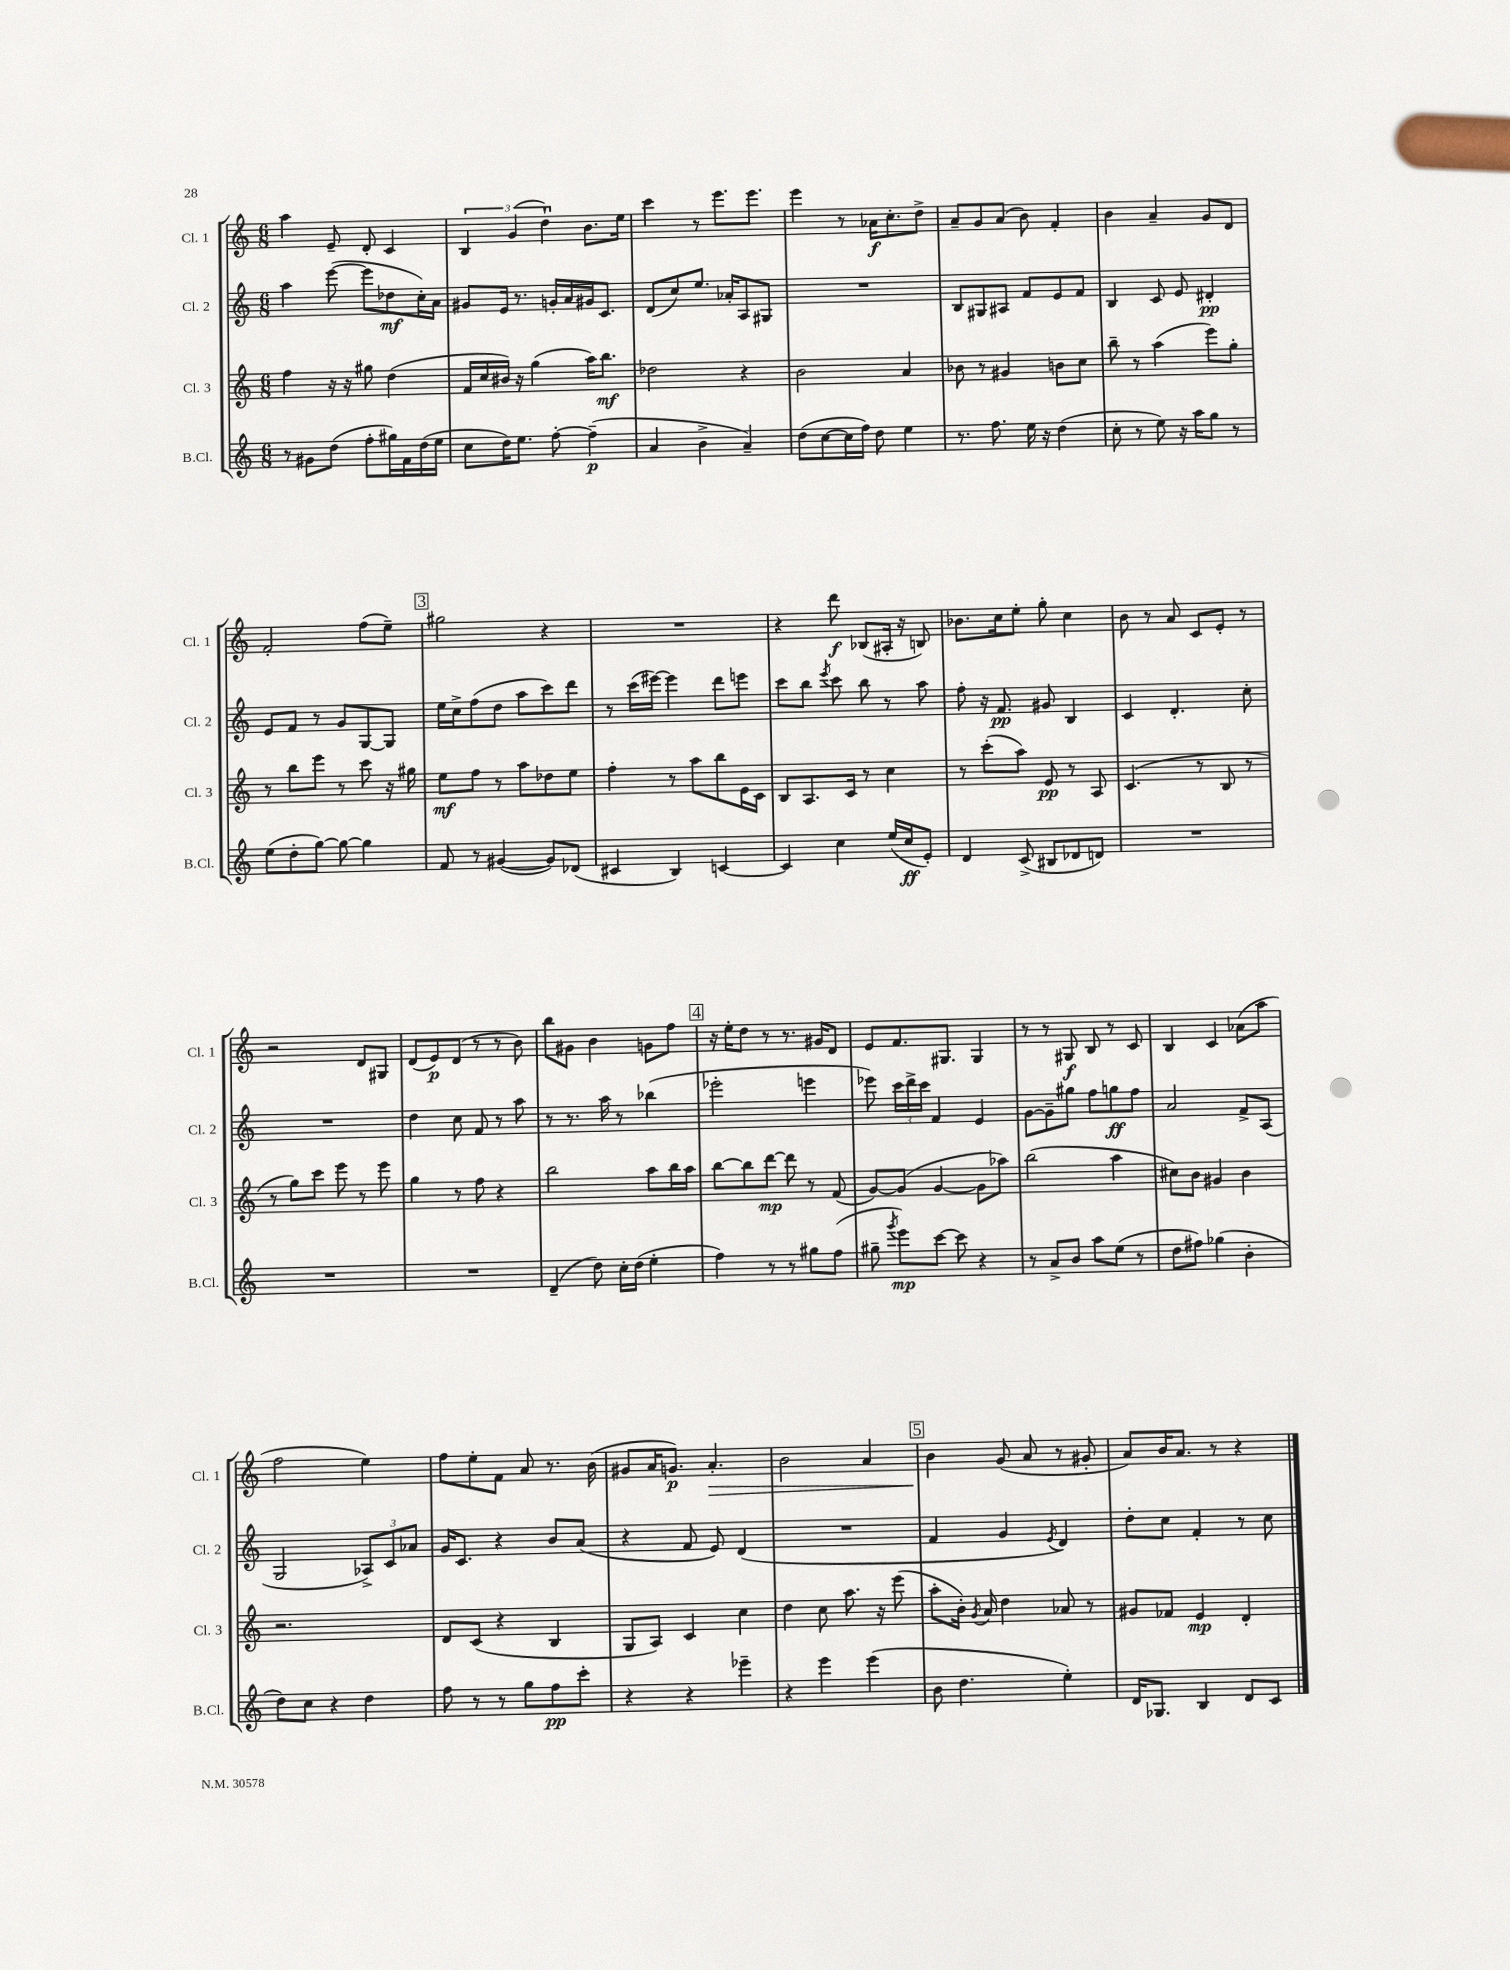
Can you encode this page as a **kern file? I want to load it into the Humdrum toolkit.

**kern	**kern	**kern	**kern
*staff4	*staff3	*staff2	*staff1
*clefG2	*clefG2	*clefG2	*clefG2
*k[]	*k[]	*k[]	*k[]
*M6/8	*M6/8	*M6/8	*M6/8
8r	4ff	4aa	4aa
8g#	.	.	.
(8dd	16r	([8eee	8e~
.	16r	.	.
8ff'	8gg#	8eee]	8d'
16gg#)	(4dd	8dd-	4c
16f	.	.	.
(16dd	.	16cc')	.
16ee	.	16a	.
=	=	=	=
8cc	16f	8g#	6B
.	16cc	.	.
16dd)	16b#)	16e	.
.	.	.	(6g
8.ee	16r	8.r	.
.	(4gg	.	.
.	.	.	6dd`)
[8ff'	.	16g'	.
.	.	16a	.
(4ff~]	16aa)	16g#	8.b
.	8.bb	8.c	.
.	.	.	16ee
=	=	=	=
4a	2dd-	(8d	4ccc
.	.	8cc)	.
4b^	.	8.ee	8r
.	.	.	8.eee
.	.	16a-'	.
4a~)	4r	8A	.
.	.	.	8.eee
.	.	8G#	.
=	=	=	=
(8dd	2b	2.r	4eee
[8cc	.	.	.
16cc]	.	.	8r
16ff)	.	.	.
8dd	.	.	16a-
.	.	.	8.cc'
4ee	4a	.	.
.	.	.	8dd^
=	=	=	=
8.r	8b-	8B	8a~
.	8r	8G#	8g
8.ff	.	.	.
.	4g#	8A#	(8a
16ee	.	8f	8b)
16r	.	.	.
(4dd	8b	8e	4f'
.	8cc	8f	.
=	=	=	=
8cc'	8bb~	4B	4b
8r	8r	.	.
8ee)	(4aa	8c	4a~
16r	.	8e	.
16aa	.	.	.
8gg	8eee)	4d#'	8g
8r	8gg'	.	8d
=	=	=	=
(8ee	8r	8e	2f'
8dd'	8bb	8f	.
[8gg)	8eee	8r	.
8gg_	8r	8g	.
4gg]	8ccc	[8G	(8ff
.	16r	8G]	8ee~)
.	16gg#	.	.
=	=	=	=
8f	8ee	16ee	2gg#
.	.	16cc^	.
8r	8ff	(8ff	.
([4g#	8r	8dd	.
.	8aa	8aa	.
8g#])	8dd-	8ccc)	4r
(8d-	8ee	8ddd	.
=	=	=	=
4c#	4ff'	8r	2.r
.	.	(16ccc	.
.	.	[16eee#)	.
4B)	8r	4eee#]	.
.	8aa	.	.
[4c	8bb	8ddd	.
.	16e	8eee	.
.	16c	.	.
=	=	=	=
4c]	8B	8ccc	4r
.	8.A	8bb	.
.	.	8qeee	.
4cc	.	8ccc	8ddd
.	16c	.	.
.	8r	8bb	(8B-
(16ee	4cc	8r	16A#'
16cc	.	.	16r
8e')	.	8aa	8B)
=	=	=	=
4d	8r	8ff'	8.b-
.	(8ccc'	16r	.
.	.	8.f	16cc
(8c^	8aa)	.	8ee'
8B#	8e	8g#	8gg'
8d-	8r	4B	4cc
8d)	8A	.	.
=	=	=	=
2.r	(4.c	4c	8b
.	.	.	8r
.	.	4.d'	8a
.	8r	.	8c
.	8B	.	8e'
.	8r	8cc'	8r
=	=	=	=
2.r	8r	2.r	2r
.	8gg)	.	.
.	8ccc	.	.
.	8eee	.	.
.	8r	.	8d
.	8eee	.	8G#
=	=	=	=
2.r	4gg	4dd	(8d
.	.	.	8e)
.	8r	8cc	(8d
.	8ff	8f	8r
.	4r	8r	8r
.	.	8aa	8b)
=	=	=	=
(4d~	2bb	8r	8bb
.	.	8.r	8g#
8dd)	.	.	4b
.	.	16aa	.
16cc'	.	8r	.
(16dd	.	.	.
4ee'	8aa	(4bb-	8g
.	16bb	.	8ff
.	16aa	.	.
=	=	=	=
4ff)	[8bb	2eee-'	16r
.	.	.	16ee'
.	8bb]	.	8dd
8r	[8ddd	.	8r
8r	8ddd]	.	8.r
8gg#	8r	4eee	.
.	.	.	16g#
(8ff	(8f	.	8d
=	=	=	=
8gg#~	[8g)	8eee-)	8e
8qggg	.	.	.
8eee)	(8g]	24ccc	8.f
.	.	24ddd^	.
.	.	24ccc	.
[8ccc	[4g	4f	.
.	.	.	8.G#
8ccc]	.	.	.
4r	8g]	4e	4G#
.	8aa-)	.	.
=	=	=	=
8r	(2bb	[8g	8r
8a^	.	8g~]	8r
8b	.	8gg#	8G#
8aa	.	8ff	8B
(8ee	4aa	8gg	8r
8r	.	8ff	8c
=	=	=	=
8dd	8cc#)	2a	4B
8ff#)	8b	.	.
(4gg-	4g#	.	4c
4b'	4b	8f^	(8a-
.	.	(8A	8aa
=	=	=	=
8dd)	2.r	2G	2ff
8cc	.	.	.
4r	.	.	.
4dd	.	12A-^)	4ee)
.	.	12c	.
.	.	12a-	.
=	=	=	=
8ff	8d	16g	8ff
.	.	8.c	.
8r	(8c	.	8ee'
8r	4r	4r	8f
8gg	.	.	8a
8ff	4B	8b	8.r
8ccc'	.	(8a	.
.	.	.	(16b
=	=	=	=
4r	8G	4r	8g#
.	8A)	.	16a
.	.	.	8.g)
4r	4c	8f	.
.	.	8e)	4.a'
4eee-~	4cc	(4d	.
=	=	=	=
4r	4dd	2.r	2b
4eee	8cc	.	.
.	8.aa	.	.
(4eee	.	.	4a
.	16r	.	.
.	(8eee	.	.
=	=	=	=
8b	8aa'	4f	4b
4.dd	16b')	.	.
.	8qg	.	.
.	16a	.	.
.	4dd	4g	(8g
.	.	.	8a
.	.	8qe	.
4ee')	8a-	4d)	8r
.	8r	.	8g#'
=	=	=	=
16d	8g#	8dd'	8a)
8.G-	.	.	.
.	8f-	8cc	16b
.	.	.	8.a
4B	4e	4f'	.
.	.	.	8r
8d	4d'	8r	4r
8c	.	8cc	.
==	==	==	==
*-	*-	*-	*-
